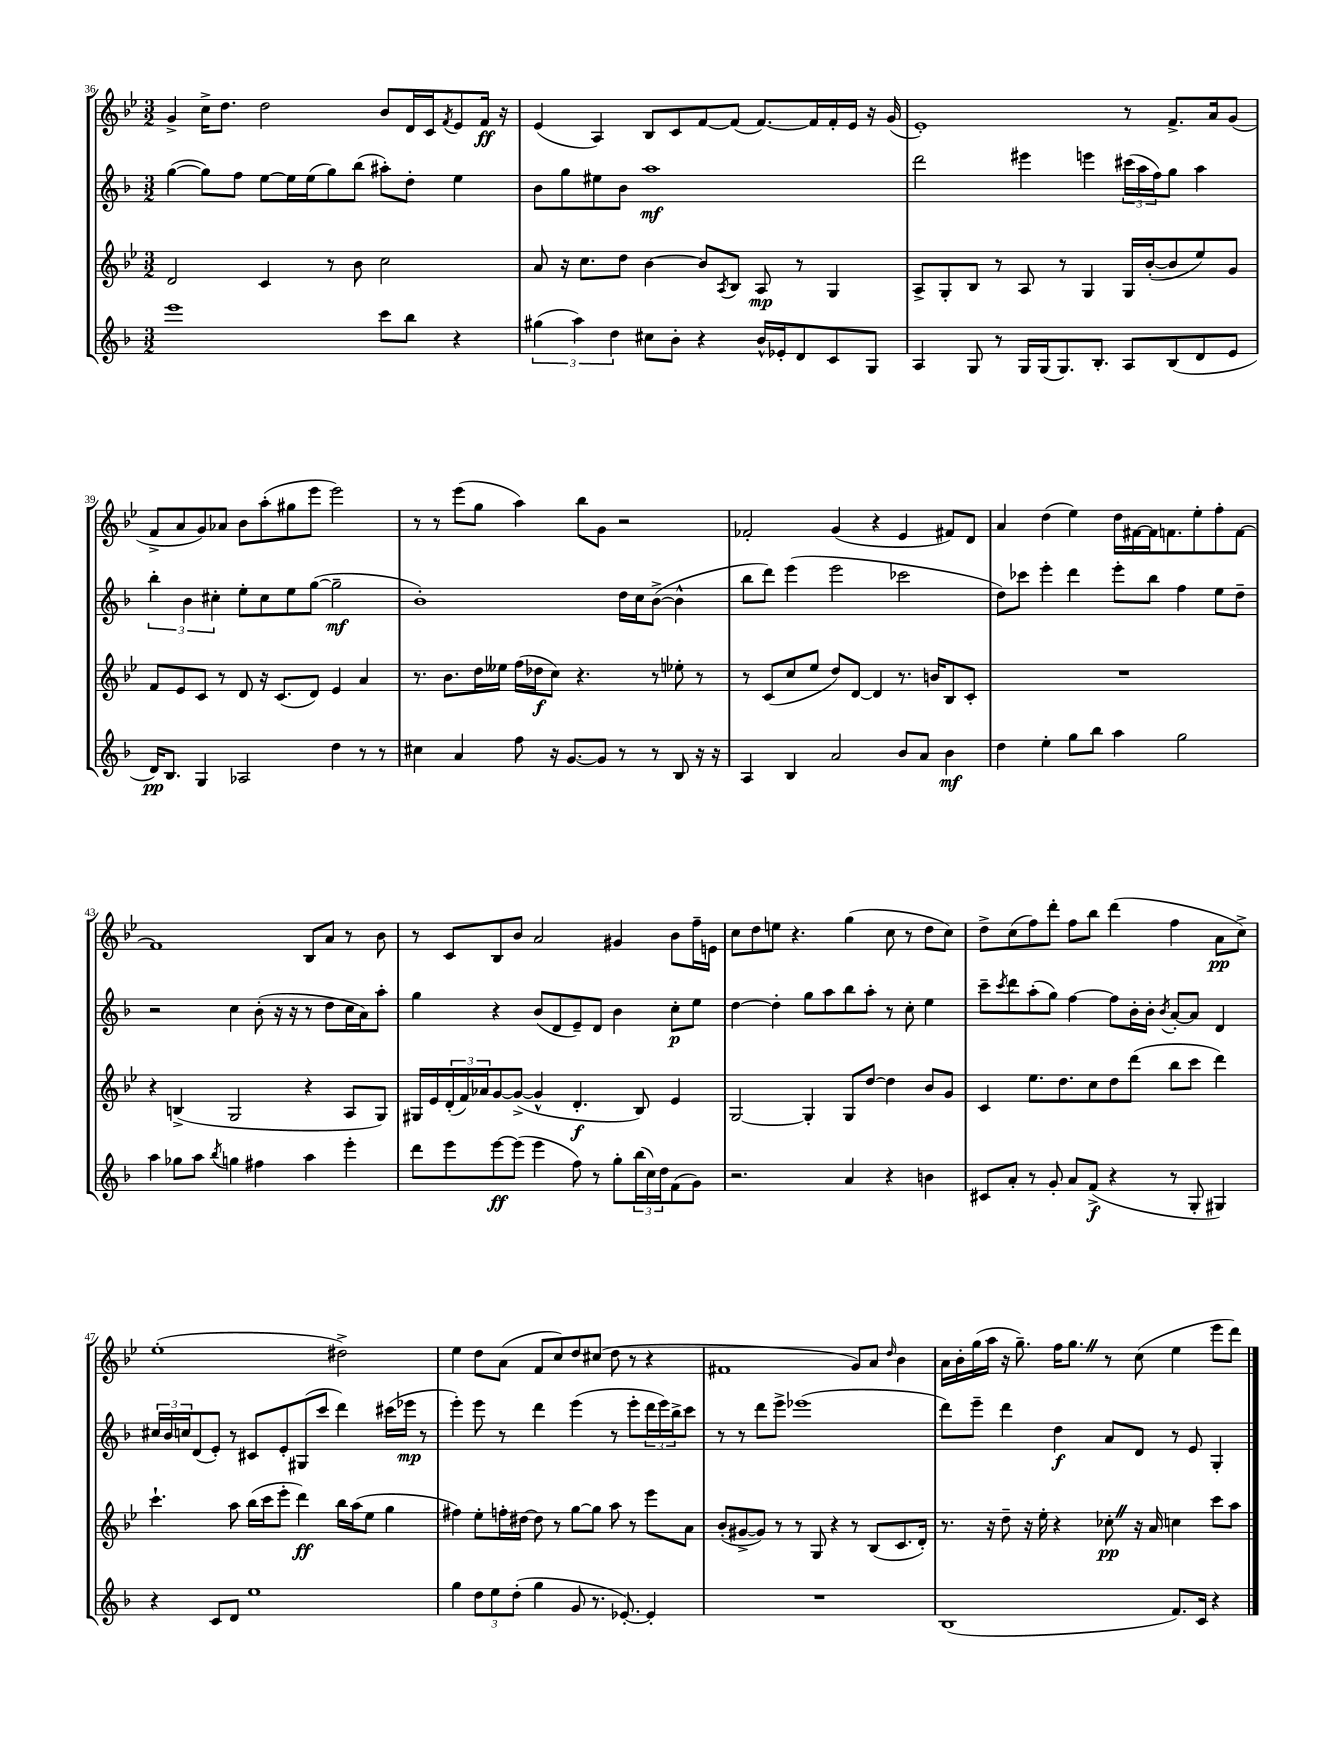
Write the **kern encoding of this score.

**kern	**kern	**kern	**kern
*staff4	*staff3	*staff2	*staff1
*clefG2	*clefG2	*clefG2	*clefG2
*k[b-]	*k[b-e-]	*k[b-]	*k[b-e-]
*M3/2	*M3/2	*M3/2	*M3/2
1eee	2d/	([4gg\	4g^/
.	.	8gg\]L)	16cc^\LK
.	.	.	8.dd\J
.	.	8ff\J	.
.	4c/	[8ee\L	2dd\
.	.	16ee\]L	.
.	.	(16ee\J	.
.	8r	8gg\)	.
.	8b-\	(8bb-\J	.
8ccc\L	2cc\	8aa#'\L)	8b-/L
8bb-\J	.	8dd'\J	16d/L
.	.	.	16c/J
.	.	.	8qf/
4r	.	4ee\	8e-/
.	.	.	16f/Jk
.	.	.	16r
=	=	=	=
(6gg#\	8a/	8b-\L	(4e-/
.	16r	8gg\	.
6aa\)	.	.	.
.	8.cc\L	.	.
.	.	8ee#\	4A/)
6dd\	.	.	.
.	8dd\J	8b-\J	.
8cc#\L	[4b-\	1aa	8B-/L
8b-'\J	.	.	8c/
4r	8b-/]L	.	[8f/
.	8qA/	.	.
.	8B-/J	.	(8f/]J
16b-^^/LL	8A/	.	[8.f/L)
16e-'/J	.	.	.
8d/	8r	.	.
.	.	.	16f/]L
8c/	4G/	.	16f'/
.	.	.	16e-/JJ
8G/J	.	.	16r
.	.	.	(16g/
=	=	=	=
4A/	8A^/L	2ddd\	1e-')
.	8G'/	.	.
8G/	8B-/J	.	.
8r	8r	.	.
16G/LL	8A/	4eee#\	.
(16G/J	.	.	.
8.G/)	8r	.	.
.	4G/	4eee\	.
8.B-'/J	.	.	.
8A/L	16G/LL	(24ccc#\LL	8r
.	.	24aa\	.
.	([16b-'/J	.	.
.	.	24ff\J)	.
(8B-/	8b-/]	8gg\J	8.f^/L
8d/	8ee-/)	4aa\	.
.	.	.	16a/k
8e/J	8g/J	.	(8g/J
=	=	=	=
16d/LK)	8f/L	6bb-'\	8f^/L
8.B-/J	.	.	.
.	8e-/	.	8a/
.	.	6b-\	.
4G/	8c/J	.	8g/)
.	.	6cc#'\	.
.	8r	.	8a-/J
2A-/	8d/	8ee'\L	8b-\L
.	16r	8cc#\	(8aa'\
.	(8.c/L	.	.
.	.	8ee\	8gg#\
.	8d/J)	([8gg\J	8eee-\J
4dd\	4e-/	2gg~\]	2eee-\)
8r	4a/	.	.
8r	.	.	.
=	=	=	=
4cc#\	8.r	1b-')	8r
.	.	.	8r
.	8.b-\L	.	.
4a/	.	.	(8eee-\L
.	16dd\L	.	8gg\J
.	16ee--\JJ	.	.
8ff\	(16ff\LL	.	4aa\)
.	16dd-\J	.	.
16r	8cc\J)	.	.
[8.g/L	.	.	.
.	4.r	.	8bb-\L
8g/]J	.	.	8g\J
8r	.	16dd\LL	2r
.	.	16cc\J	.
8r	8r	([8b-^\J	.
8B-/	8ee-'\	4b-^^\]	.
16r	8r	.	.
16r	.	.	.
=	=	=	=
4A/	8r	8bb-\L	2f-'/
.	(8c/L	8ddd\J)	.
4B-/	8cc/	(4eee\	.
.	8ee-/J	.	.
2a/	8dd/L)	2eee\	(4g/
.	[8d/J	.	.
.	4d/]	.	4r
8b-/L	8.r	2ccc-\	4e-/
8a/J	.	.	.
.	16b/LK	.	.
4b-\	8B-/	.	8f#/L)
.	8c'/J	.	8d/J
=	=	=	=
4dd\	1.r	8dd\L)	4a/
.	.	8ccc-\J	.
4ee'\	.	4eee'\	(4dd\
8gg\L	.	4ddd\	4ee-\)
8bb-\J	.	.	.
4aa\	.	8eee'\L	16dd\LL
.	.	.	[16f#\
.	.	8bb-\J	16f#\]J
.	.	.	8.f\
2gg\	.	4ff\	.
.	.	.	8ee-'\
.	.	8ee\L	8ff'\
.	.	8dd~\J	[8f\J
=	=	=	=
4aa\	4r	2r	1f]
8gg-\L	(4B^/	.	.
8aa\J	.	.	.
8qbb-/	.	.	.
4gg\	2G/	4cc\	.
4ff#\	.	(8b-'\	.
.	.	16r	.
.	.	16r	.
4aa\	4r	8r	8B-/L
.	.	8dd\L	8a/J
4eee'\	8A/L	16cc\L	8r
.	.	16a\J)	.
.	8G/J)	8aa'\J	8b-\
=	=	=	=
8ddd\L	16G#/LL	4gg\	8r
.	16e-/	.	.
8eee\	(24d'/	.	8c/L
.	24f/)	.	.
.	24a-/J	.	.
[8eee\	[8g/	4r	8B-/
(8eee\]J	(8g^/_J	.	8b-/J
4eee\	4g^^/]	(8b-/L	2a/
.	.	8d/	.
8ff\)	4.d'/	8e~/)	.
8r	.	8d/J	.
8gg'\L	.	4b-\	4g#/
(24bb-\L	8B-/)	.	.
24cc\)	.	.	.
24dd\J	.	.	.
(8f\	4e-/	8cc'\L	8b-\L
8g\J)	.	8ee\J	16ff~\L
.	.	.	16e\JJ
=	=	=	=
2.r	[2G/	[4dd\	8cc\L
.	.	.	8dd\
.	.	4dd'\]	8ee\J
.	.	.	4.r
.	4G'/]	8gg\L	.
.	.	8aa\	.
4a/	8G/L	8bb-\	(4gg\
.	[8dd/J	8aa'\J	.
4r	4dd\]	8r	8cc\
.	.	8cc'\	8r
4b\	8b-/L	4ee\	8dd\L
.	8g/J	.	8cc\J)
=	=	=	=
8c#/L	4c/	8ccc~\L	8dd^\L
.	.	8qccc/	.
8a'/J	.	8ddd\	(8cc\
8r	8.ee-\L	(8aa'\	8ff\)
8g'/	.	8gg\J)	8ddd'\J
.	8.dd\	.	.
8a/L	.	[4ff\	8ff\L
(8f^/J	8cc\	.	8bb-\J
4r	8dd\	8ff\]L	(4ddd\
.	(8ddd\J	16b-'\L	.
.	.	16b-'\JJ	.
.	.	8qb-/	.
8r	8bb-\L	[8a'/L	4ff\
8G'/	8ccc\J	8a/]J	.
4G#/)	4ddd\)	4d/	8a\L
.	.	.	8cc^\J)
=	=	=	=
4r	4.ccc`\	24cc#/LL	(1ee-'
.	.	24b-/	.
.	.	24cc/J	.
.	.	(8d/	.
8c/L	.	8e'/J)	.
8d/J	8aa\	8r	.
1ee	(16bb-\LL	8c#/L	.
.	16ccc\J	.	.
.	8eee-'\J	8e'/	.
.	4ddd\)	(8G#/	.
.	.	8ccc/J	.
.	16bb-\LL	4ddd\)	2dd#^\)
.	(16aa\J	.	.
.	8ee-\J	.	.
.	4gg\	(16ccc#\LL	.
.	.	16eee-\JJ	.
.	.	8r	.
=	=	=	=
4gg\	4ff#\)	4eee'\)	4ee-\
12dd\L	8ee-'\L	8eee\	8dd\L
12ee\	.	.	.
.	16ff'\L	8r	(8a\J
(12dd'\J	.	.	.
.	[16dd#\JJ	.	.
4gg\	8dd#\]	4ddd\	8f/L
.	8r	.	8cc/)
8g/	[8gg\L	(4eee\	8dd/
8.r	8gg\]J	.	(8cc#/J
.	8aa\	8r	8dd\
[8.e-'/)	.	.	.
.	8r	8eee'\L	8r
4e-'/]	8eee-\L	24ddd\L	4r
.	.	24eee\)	.
.	.	24bb-^\J	.
.	8a\J	8ccc\J	.
=	=	=	=
1.r	(8b-'/L	8r	1f#
.	[8g#^/	8r	.
.	8g#/]J)	8ddd\L	.
.	8r	8eee^\J	.
.	8r	(1eee-	.
.	8G/	.	.
.	4r	.	.
.	8r	.	8g/L)
.	(8B-/L	.	8a/J
.	.	.	16qqdd/
.	8.c/	.	4b-\
.	16d'/Jk)	.	.
=	=	=	=
(1B-	8.r	8ddd\L)	16a\LL
.	.	.	16b-'\
.	.	8eee~\J	(16gg\
.	16r	.	16aa\JJ
.	8dd~\	4ddd\	16r
.	.	.	8.gg~\)
.	16r	.	.
.	16ee-'\	.	.
.	4r	4dd\	16ff\LK
.	.	.	8.gg\J
.	8cc-'\	8a/L	8r
.	16r	8d/J	(8cc\
.	16a/	.	.
8.f/L)	4cc\	8r	4ee-\
.	.	8e/	.
16c/Jk	.	.	.
4r	8ccc\L	4G'/	8eee-\L
.	8aa\J	.	8ddd\J)
==	==	==	==
*-	*-	*-	*-
